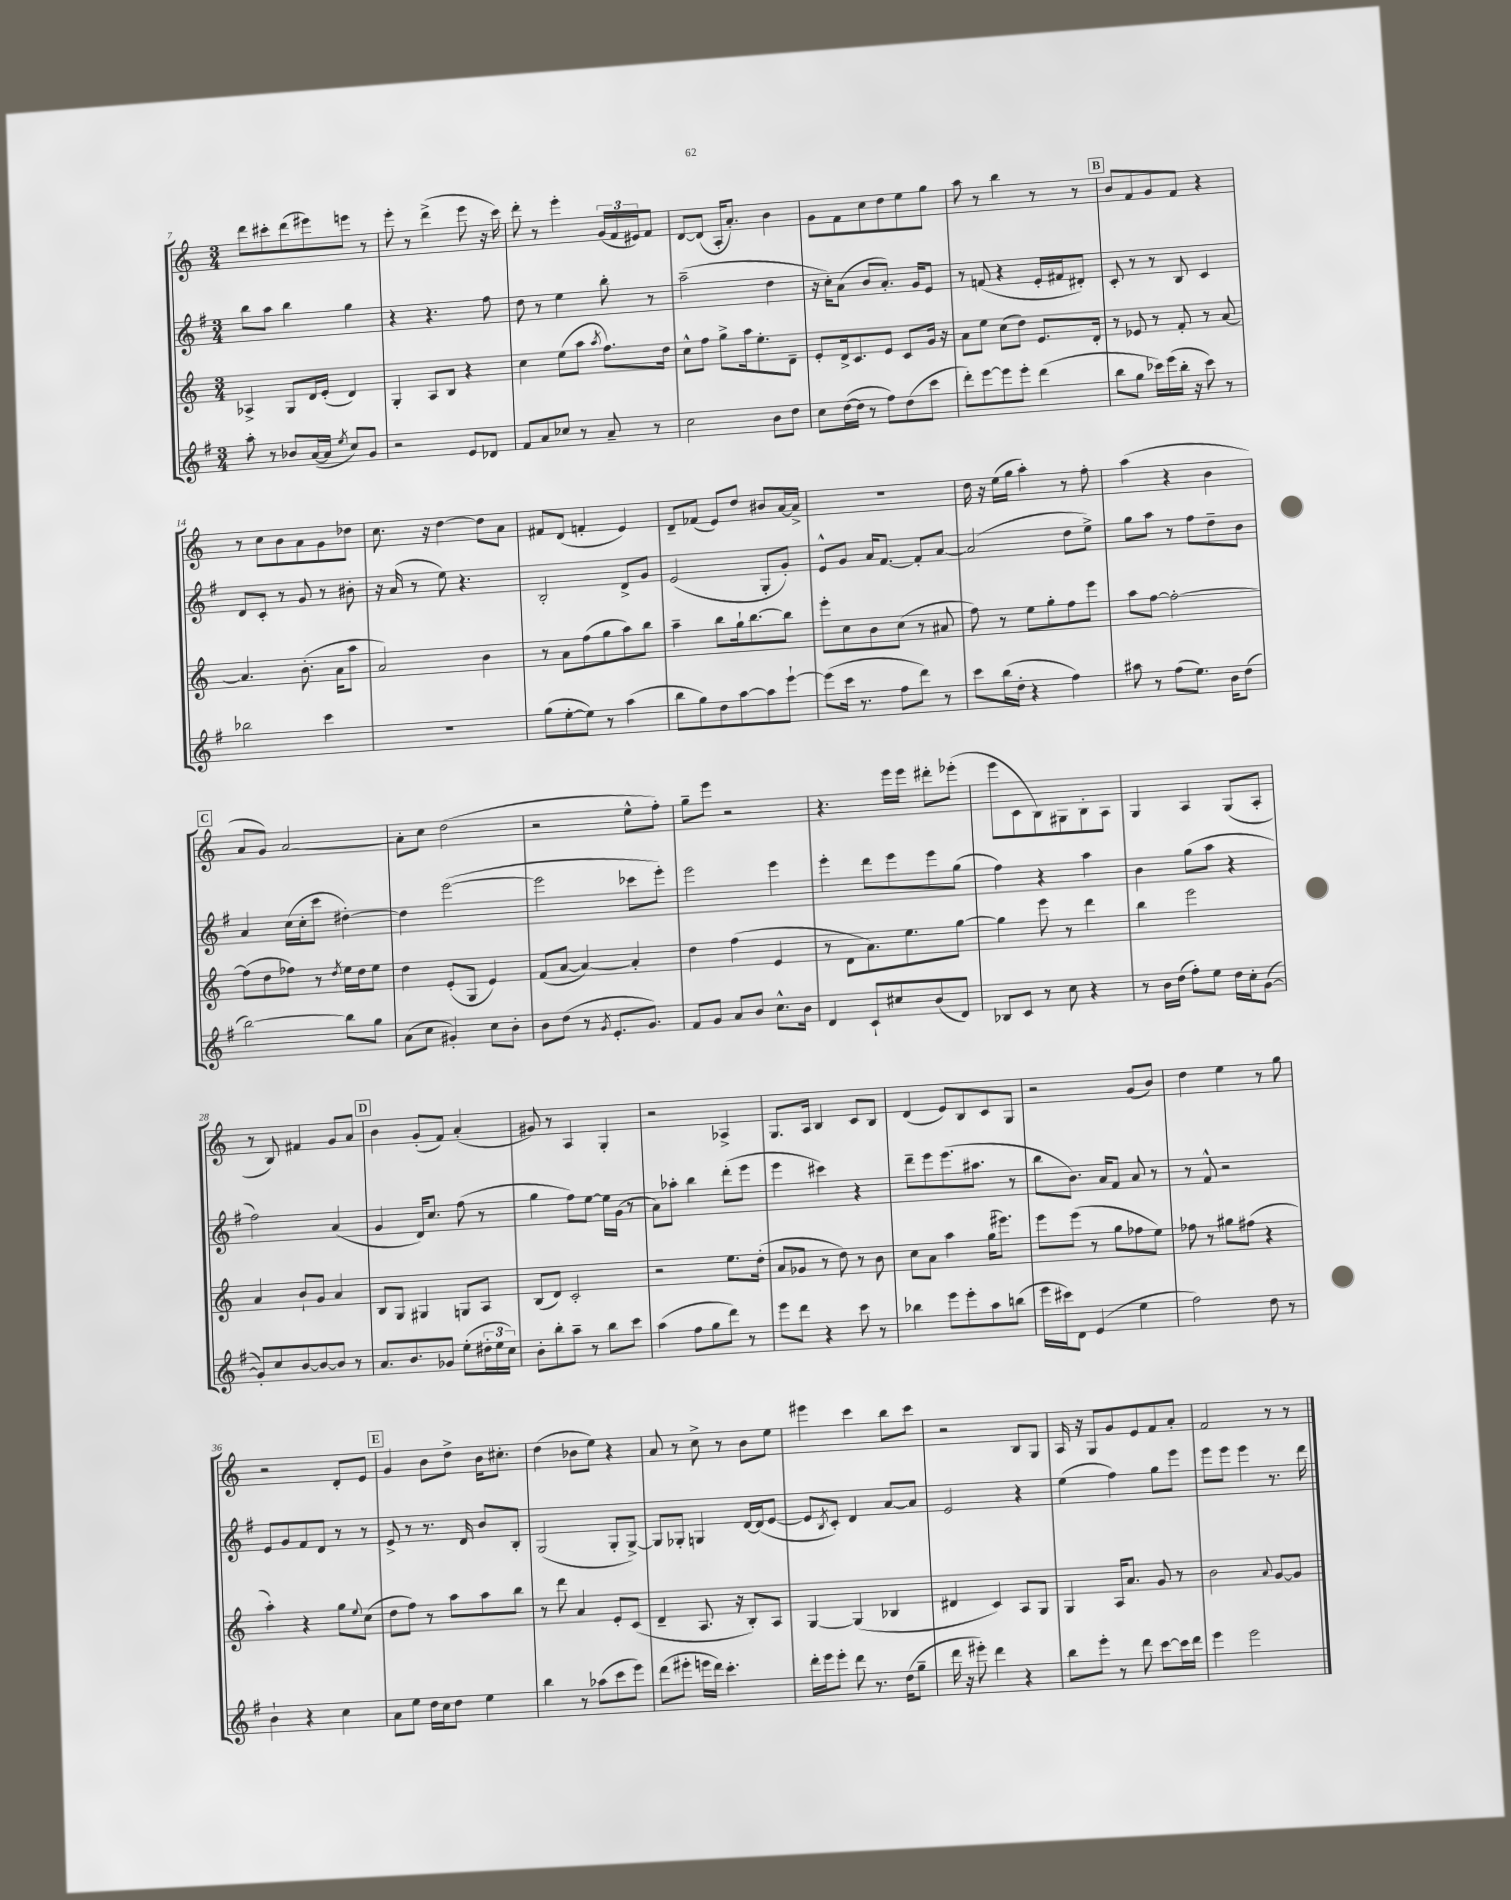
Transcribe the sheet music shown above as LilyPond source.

<<
\new StaffGroup <<
\new Staff = "s0" {
    \clef treble \key c \major \numericTimeSignature \time 3/4
    d'''8 cis'''8-. d'''8( eis'''8) e'''8 r8 |
    e'''8-. r8 d'''4->( e'''8 r16 c'''16) |
    d'''8-. r8 e'''4-. \tuplet 3/2 { g'16( f'16 eis'16) } f'8 |
    d'8~ d'8( a16-. a'8.-.) b'4 |
    g'8 f'8 c''8 d''8 e''8 g''8 |
    a''8 r8 b''4 r8 r8 |
    \mark \markup { \box "B" } b'8 f'8 g'8 f'8 r4 |
    r8 c''8 b'8 a'8 g'8 des''8 |
    c''8. r16 d''4~ d''8 a'8 |
    fis'8 d'8( f'4-. e'4) |
    d'8-- fes'8( e'8) d''8 bis'8 a'16~ a'16-> |
    R2. |
    d''16 r16 e''16( g''16 a''4-.) r8 f''8-. |
    a''4( r4 b'4 |
    \mark \markup { \box "C" } a'8 g'8) a'2~ |
    a'8-. c''8 d''2( |
    r2 e''8-^ f''8-.) |
    g''8-- e'''8 r2 |
    r4. e'''16 e'''16 dis'''8-. ees'''8-.( |
    e'''8 c'8 b8) gis8 b8-. a8 |
    g4 a4 g8( a8-. |
    r8 b8) fis'4 g'8 a'8 |
    \mark \markup { \box "D" } b'4 g'8-.( f'8) a'4-.( |
    gis'8) r8 a4 g4-. |
    r2 aes4-> |
    g8. a16 b4 c'8 b8 |
    d'4( e'8) b8 c'8 g8 |
    r2 g'8( b'8) |
    d''4 e''4 r8 g''8 |
    r2 d'8-. e'8 |
    \mark \markup { \box "E" } g'4 b'8 d''8-> b'16 cis''8.-. |
    d''4( bes'8 e''8) r4 |
    a'8 r8 c''8-> r8 b'8 e''8 |
    eis'''4 c'''4 b''8 c'''8 |
    r2 b8 g8 |
    a16 r16 g8 g'8 e'8 f'8 a'8-. |
    f'2 r8 r8 \bar "|." |
}
\new Staff = "s1" {
    \clef treble \key g \major \numericTimeSignature \time 3/4
    b''8 a''8 b''4 g''4 |
    r4 r4. fis''8 |
    d''8 r8 e''4 b''8-. r8 |
    a''2--( d''4 |
    r16 c''16-.) a'8( b'8 a'8.-.) g'16 e'8 |
    r8 f'8( r4 e'16-. fis'16 dis'8-.) |
    \mark \markup { \box "B" } c'8-. r8 r8 b8 c'4 |
    d'8 c'8-. r8 g'8 r8 bis'8-. |
    r16 a'16( r8 e''8) r4. |
    b2-. d'8-> g'8 |
    e'2( g8-. g'8-.) |
    e'8-^ g'8 a'16 fis'8.~ fis'8-. a'8~ |
    a'2( d''8 e''8->) |
    g''8 a''8 r8 fis''8 d''8-- b'8 |
    \mark \markup { \box "C" } a'4 c''16( c''16-. c'''8 dis''4~-.) |
    dis''4 e'''2~( |
    e'''2 ces'''8 e'''8-.) |
    e'''2 e'''4 |
    e'''4-. d'''8 e'''8 e'''8 g''8( |
    fis''4) r4 a''4 |
    b'4 g''8( a''8 r4 |
    fis''2) a'4( |
    \mark \markup { \box "D" } g'4 d'16) c''8. fis''8( r8 |
    g''4 fis''8) e''8~ e''16 g'16( r8 |
    a'8) aes''8-. b''4 d'''8-.( e'''8 |
    e'''4 cis'''4) r4 |
    d'''8-- e'''8 e'''8.( ais''8. r8 |
    b''8 b'8.) a'16 fis'8 a'8 r8 |
    r8 fis'8-^ r2 |
    e'8 g'8 fis'8 d'8 r8 r8 |
    \mark \markup { \box "E" } e'8-> r8 r8. d'16 b'8 b8-. |
    g2( g8-. g8~->) |
    g8 ges8-. g4 d'16~ d'16( e'8~ |
    e'8 \acciaccatura { b8 } c'8-.) d'4 a'8~ a'8 |
    e'2 r4 |
    e''4( fis''4) g''8 e'''8 |
    e'''8 e'''8 e'''4 r8. d'''16 \bar "|." |
}
\new Staff = "s2" {
    \clef treble \key c \major \numericTimeSignature \time 3/4
    aes4-> g8 d'16 e'16-.( d'4) |
    g4-. a8 b8 r4 |
    c''4 e''8( a''8 \acciaccatura { a''8 } f''8.) d''16 |
    c''8-^ f''8 g''8-> a''16 e''8.-. d'8-- |
    e'8-. d'16-> c'8. e'8 c'8 g'16 r16 |
    a'8 e''8 c''8( d''8) e'8. d'16-. |
    \mark \markup { \box "B" } r8 ees'8 r8 f'8-. r8 a'8~ |
    a'4. b'8.-.( a'16 a''8 |
    a'2) b'4 |
    r8 a'8 f''8( g''8 a''8) b''8 |
    a''4-- b''8 g''16-! b''8.~ b''8 |
    e'''8-. c''8 b'8 c''8( r8 ais'8 |
    f''8) r8 e''8 g''8-. f''8 e'''8 |
    a''8 f''8~ f''2~-. |
    \mark \markup { \box "C" } f''8( d''8 fes''8) r8 \acciaccatura { d''8 } e''16 d''16 e''8 |
    d''4 e'8-.( g8 e'4) |
    f'8( a'8~ a'4~) a'4-. |
    d''4 f''4( e'4 |
    r8 d'8 a'8.) e''8. g''8~ |
    g''4 e'''8 r8 d'''4 |
    b''4 e'''2 |
    a'4 b'8-! g'8 a'4 |
    \mark \markup { \box "D" } b8 g8 gis4 g8 a8 |
    b8( d'8) c'2-. |
    r2 e''8. d''16-.( |
    a'8 ges'8 r8 d''8) r8 b'8 |
    c''8 a'8 a''4 g''16( eis'''8.) |
    e'''8 e'''8( r8 g''8 fes''8 e''8) |
    fes''8 r8 gis''8 fis''8( r4 |
    a''4-.) r4 g''8 \appoggiatura { e''8 } c''8( |
    \mark \markup { \box "E" } d''8 f''8) r8 a''8 a''8 b''8 |
    r8 d'''8 a'4 e'8-. c'8( |
    d'4-- a8. r16 b8-.) a8 |
    g4~ g4( bes4 |
    dis'4 c'4) a8 g8 |
    g4 a16 a'8. g'8 r8 |
    b'2 \appoggiatura { a'8 } g'8~ g'8 \bar "|." |
}
\new Staff = "s3" {
    \clef treble \key g \major \numericTimeSignature \time 3/4
    a''8-. r8 bes'8 a'16~( a'16 \acciaccatura { e''8 } c''8) g'8 |
    r2 e'8 des'8 |
    fis'8 a'8 ces''8 r8 a'8-- r8 |
    c''2 b'8 d''8 |
    c''8 d''16~( d''16 r8 fis''8) d''8( c'''8 |
    d'''8-.) e'''8~ e'''8 e'''8-. d'''4( |
    \mark \markup { \box "B" } b''8 g''8 ces'''16) e'''16( b''16-. r16 ces'''8) r8 |
    bes''2 c'''4 |
    R2. |
    g''8( e''8~-. e''8) r8 a''4( |
    b''8 g''8) d''8 a''8~ a''8 e'''8~-! |
    e'''8( c'''16 r8. fis''8 d'''8) r8 |
    c'''8 b''16( d''16-. r4 fis''4) |
    ais''8 r8 fis''8( e''8.) b'16 d''8( |
    \mark \markup { \box "C" } b''2~) b''8 g''8 |
    a'8( c''8 gis'4-.) c''8 b'8-. |
    b'8 d''8( r8 \acciaccatura { g'8 } e'8.-. g'8.) |
    fis'8 g'8 a'8 b'8 c''8.-^ b'16 |
    d'4 c'8-! cis''8 b'8( d'8) |
    bes8 c'8 r8 c''8 r4 |
    r8 b'16 d''16( fis''8-.) e''8 d''16 c''16-. g'8~( |
    g'8-.) c''8 b'8~ b'8~ b'8 r8 |
    \mark \markup { \box "D" } a'8. b'8. ges'8 e''8-.( \tuplet 3/2 { dis''16-. e''16 c''16) } |
    b'8-. b''8-. a''8-- r8 b''8 c'''8 |
    a''4( fis''8 g''8 d'''8) r8 |
    e'''8 d'''8 r4 c'''8 r8 |
    bes''4 e'''8 e'''8-. a''8 b''8( |
    e'''16 cis'''16) d'8 e'4( e''4 |
    fis''2) d''8 r8 |
    b'4-! r4 c''4 |
    \mark \markup { \box "E" } a'8 e''8 d''16 c''16 d''8 e''4 |
    b''4 r8 aes''8( c'''8 e'''8) |
    d'''8( eis'''8-. e'''16 d'''16) c'''4.-. |
    d'''16-. e'''16 e'''8-. d'''8 r8. d''16( g''8-- |
    d'''16 r16 eis'''8-.) d'''4 r4 |
    b''8 e'''8-. r8 d'''8 c'''8~ c'''16 d'''16 |
    e'''4 e'''2 \bar "|." |
}
>>
>>
\layout { \context { \Score currentBarNumber = #7 } }
